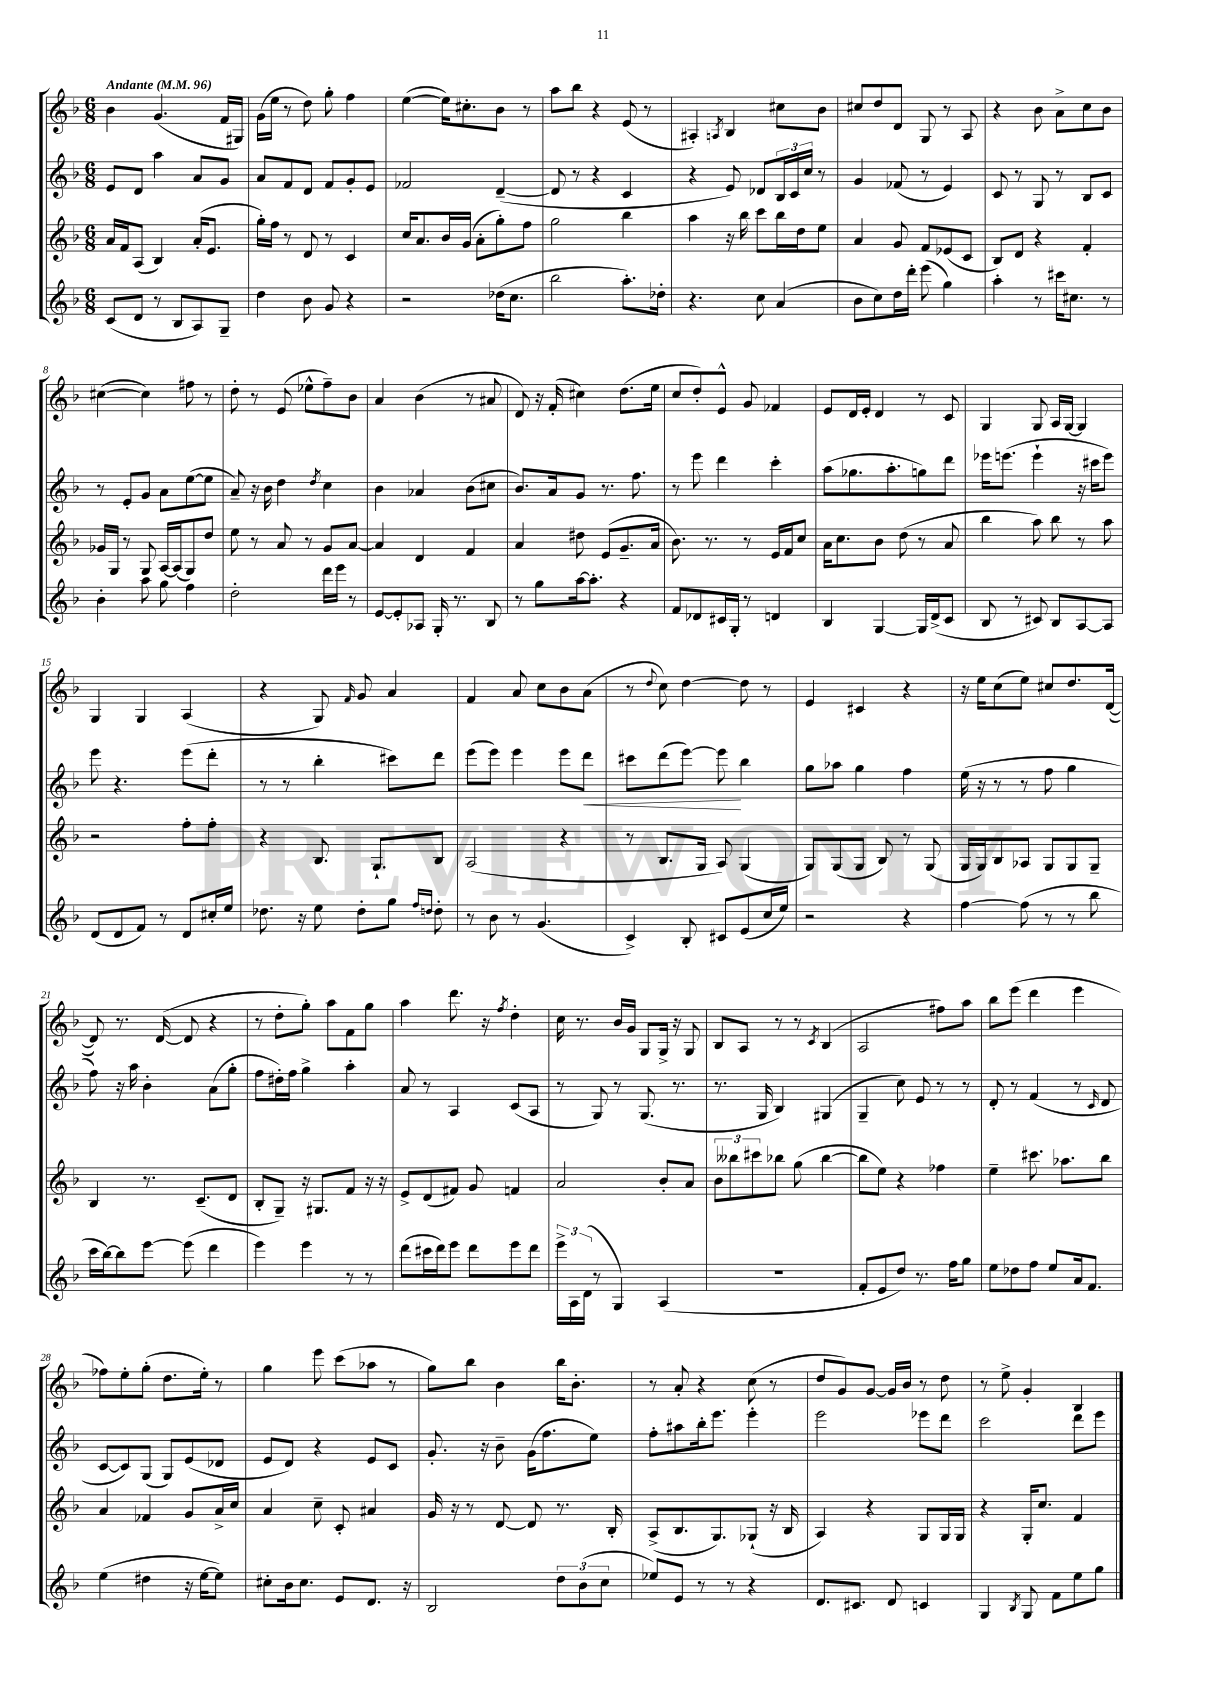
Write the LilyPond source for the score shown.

<<
\new StaffGroup <<
\new Staff = "s0" {
    \clef treble \key f \major \numericTimeSignature \time 6/8 \tempo "Andante" 4 = 96
    bes'4 g'4.( f'16 gis16) |
    g'16( e''16 r8 d''8) g''8-. f''4 |
    e''4~( e''16) cis''8.-. bes'8 r8 |
    a''8 bes''8 r4 e'8( r8 |
    ais4-.) \acciaccatura { a8 } bes4 cis''8 bes'8 |
    cis''8 d''8 d'8 g8 r8 a8 |
    r4 bes'8 a'8-> c''8 bes'8 |
    cis''4~( cis''4) fis''8 r8 |
    d''8-. r8 e'8( ees''8-^ f''8--) bes'8 |
    a'4 bes'4( r8 ais'8 |
    d'8) r16 f'16-.( cis''4) d''8.( e''16 |
    c''8 d''8-.) e'8-^ g'8 fes'4 |
    e'8 d'16 e'16-. d'4 r8 c'8 |
    g4 g8 a16 g16~ g4 |
    g4 g4 a4( |
    r4 g8) \grace { f'16 } g'8 a'4 |
    f'4 a'8 c''8 bes'8 a'8( |
    r8 \appoggiatura { d''8 } c''8) d''4~ d''8 r8 |
    e'4 cis'4 r4 |
    r16 e''16 c''8( e''8) cis''8 d''8. d'16~( |
    d'8) r8. d'16~( d'8 r4 |
    r8 d''8-. g''8-.) a''8 f'8 g''8 |
    a''4 d'''8. r16 \acciaccatura { f''8 } d''4-. |
    c''16 r8. bes'16 g'16 g8 g16-> r16 g8 |
    bes8 a8 r8 r8 \acciaccatura { c'8 } bes4( |
    a2 fis''8) a''8 |
    bes''8 e'''8( d'''4 e'''4 |
    fes''8) e''8-. g''8-.( d''8. e''16-.) r8 |
    g''4 e'''8 c'''8( aes''8 r8 |
    g''8) bes''8 bes'4 bes''16 bes'8.-. |
    r8 a'8-. r4 c''8( r8 |
    d''8 g'8) g'8~ g'16 bes'16 r8 d''8 |
    r8 e''8-> g'4-. bes4 \bar "|." |
}
\new Staff = "s1" {
    \clef treble \key f \major \numericTimeSignature \time 6/8
    e'8 d'8 a''4 a'8 g'8 |
    a'8 f'8 d'8 f'8 g'8-. e'8 |
    fes'2 d'4~--( |
    d'8 r8 r4 c'4 |
    r4 e'8) des'8 \tuplet 3/2 { bes16 c'16 c''16 } r8 |
    g'4 fes'8( r8 e'4) |
    c'8 r8 g8 r8 bes8 c'8 |
    r8 e'8-. g'8 a'8 e''8~( e''8 |
    a'8--) r16 bes'16 d''4 \acciaccatura { d''8 } c''4 |
    bes'4 aes'4 bes'8( cis''8 |
    bes'8.) a'16 g'8 r8. f''8. |
    r8 e'''8 d'''4 c'''4-. |
    a''8( ges''8. a''8.-. g''8) d'''8 |
    ees'''16 e'''8.( e'''4-! r16 cis'''16 e'''8) |
    e'''8 r4. e'''8( d'''8-. |
    r8 r8 bes''4-. cis'''8) d'''8 |
    e'''8( e'''8) e'''4 e'''8 d'''8\< |
    cis'''8 d'''8( e'''8~) e'''8\! bes''4 |
    g''8 aes''8 g''4 f''4 |
    e''16( r16 r8 r8 f''8 g''4 |
    f''8) r16 a''16 bes'4-. a'8( g''8-. |
    f''8 dis''16-.) f''16 g''4-> a''4-. |
    a'8 r8 a4 c'8( a8 |
    r8 g8) r8 g8.( r8. |
    r8. g16 bes4) gis4( |
    g4-- c''8) e'8 r8 r8 |
    d'8-. r8 f'4( r8 \grace { c'16 } d'8 |
    c'8~ c'8) g8( g8) e'8( des'8 |
    e'8 d'8) r4 e'8 c'8 |
    g'8.-. r16 bes'8-- g'16( f''8. e''8) |
    f''8-. ais''8 bes''16-. e'''8. e'''4-. |
    e'''2 ees'''8 d'''8 |
    c'''2 d'''8 e'''8 \bar "|." |
}
\new Staff = "s2" {
    \clef treble \key f \major \numericTimeSignature \time 6/8
    a'16 f'16 a8( bes4) a'16-.( e'8. |
    g''16-.) f''16 r8 d'8 r8 c'4 |
    c''16 a'8. bes'16 g'16( a'8-. g''8-.) f''8 |
    g''2 bes''4 |
    a''4 r16 bes''16 c'''8 bes''16 d''16 e''8 |
    a'4 g'8 f'8 ees'8( c'8 |
    bes8) d'8 r4 f'4-. |
    ges'16 g16 r8 g8 a16~ a16( g8) d''8 |
    e''8 r8 a'8 r8 g'8 a'8~ |
    a'4 d'4 f'4 |
    a'4 dis''8 e'8( g'8.-- a'16 |
    bes'8.) r8. r8 e'16 f'16 c''8 |
    a'16 c''8. bes'8 d''8( r8 a'8 |
    bes''4 a''8) bes''8 r8 a''8 |
    r2 f''8-. f''8-. |
    r4 bes8. g8.-! bes8 |
    a2( r4 |
    r8 bes8. g16 a8) g4( |
    g8) g8( g8 bes8) r8 g8( |
    g16 g16) bes8 aes8 g8 g8 g8-- |
    bes4 r8. c'8.--( d'8 |
    bes8-. g8--) r16 gis8. f'8 r16 r16 |
    e'8-> d'8( fis'8) g'8 f'4 |
    a'2 bes'8-. a'8 |
    \tuplet 3/2 { bes'8 beses''8 cis'''8 } bes''8 g''8( bes''4~ |
    bes''8 e''8) r4 fes''4 |
    e''4-- cis'''8. aes''8. bes''8 |
    a'4 fes'4 g'8 a'16-> c''16 |
    a'4 c''8-- c'8-. ais'4 |
    g'16 r16 r8 d'8~ d'8 r8. bes16-. |
    a8->( bes8. g8.) ges8-!( r16 bes16 |
    a4) r4 g8 g16 g16 |
    r4 g16-. c''8. f'4 \bar "|." |
}
\new Staff = "s3" {
    \clef treble \key f \major \numericTimeSignature \time 6/8
    c'8( d'8 r8 bes8 a8) g8-- |
    d''4 bes'8 g'8 r4 |
    r2 des''16( c''8. |
    bes''2 a''8.-.) des''16-. |
    r4. c''8 a'4( |
    bes'8 c''8) d''16 d'''16-. e'''8( g''4) |
    a''4-. r8 cis'''16 cis''8. r8 |
    bes'4-. a''8 g''8 f''4 |
    d''2-. d'''16 e'''16 r8 |
    e'8~ e'8-. aes8 g16-. r8. bes8 |
    r8 g''8 a''16~ a''8.-. r4 |
    f'8 des'8 cis'16 g16-. r8 d'4 |
    bes4 g4~ g16 d'16->( c'8 |
    bes8 r8 cis'8) bes8 a8~ a8 |
    d'8( d'8 f'8) r8 d'8 cis''16-. e''16 |
    des''8. r16 e''8 des''8-. g''8 \grace { f''16 d''16 } d''8-. |
    r8 bes'8 r8 g'4.( |
    c'4->) bes8-. cis'8 e'8( c''16 e''16) |
    r2 r4 |
    f''4~ f''8( r8 r8 bes''8 |
    c'''16 bes''16~) bes''8 e'''8~ e'''8( d'''4 |
    e'''4) e'''4 r8 r8 |
    d'''8( cis'''16 d'''16) e'''8 d'''8 e'''8 d'''8 |
    \tuplet 3/2 { e'''16-> a16 d'16( } r8 g4) a4( |
    R2. |
    f'8-. e'8 d''8) r8. f''16 g''8 |
    e''8 des''8 f''8 e''8 a'16 f'8. |
    e''4( dis''4 r16 e''16~ e''8) |
    cis''8-. bes'16 cis''8. e'8 d'8. r16 |
    bes2 \tuplet 3/2 { d''8 bes'8( c''8 } |
    ees''8) e'8 r8 r8 r4 |
    d'8. cis'8. d'8 c'4 |
    g4 \acciaccatura { bes8 } g8 f'8 e''8 g''8 \bar "|." |
}
>>
>>
